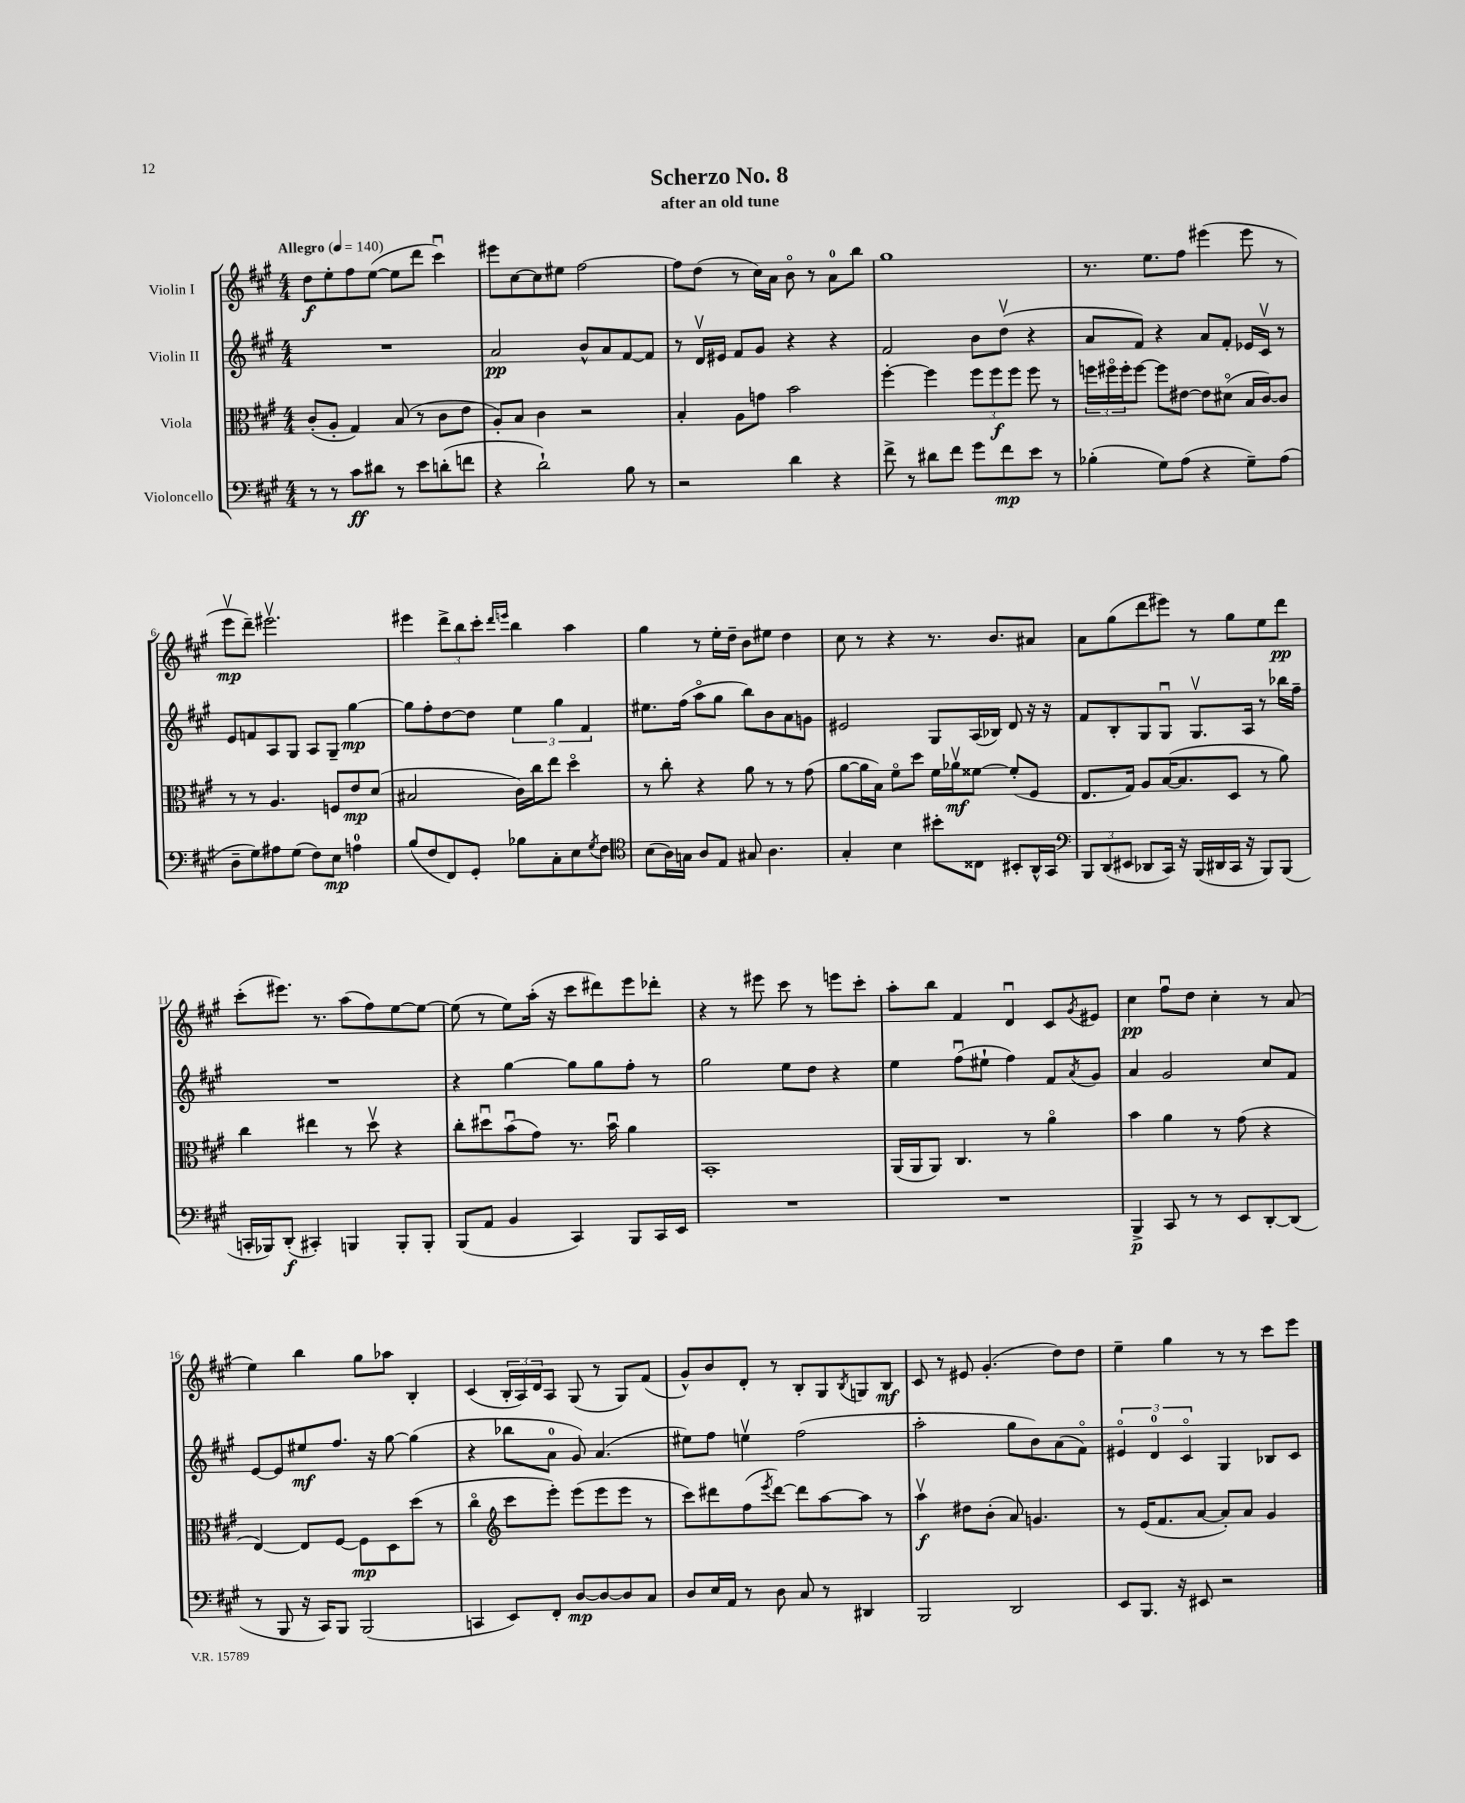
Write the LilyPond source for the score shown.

\header { title = "Scherzo No. 8" subtitle = "after an old tune" }
<<
\new StaffGroup <<
\new Staff = "s0" \with { instrumentName = "Violin I" } {
    \clef treble \key a \major \numericTimeSignature \time 4/4 \tempo "Allegro" 4 = 140
    d''8\f e''8-. fis''8 e''8~( e''8 d'''8 cis'''4\downbow) |
    eis'''8 cis''8~ cis''8 eis''8 fis''2~ |
    fis''8 d''8( r8 cis''16) a'16 b'8\flageolet r8 a'8-0 b''8 |
    gis''1 |
    r8. e''8. fis''8 eis'''4( eis'''8 r8 |
    e'''8\upbow\mp d'''8--) eis'''2.\upbow |
    eis'''4 \tuplet 3/2 { d'''8-> b''8 cis'''8-. } \grace { d'''16 e'''16 } b''4 a''4 |
    gis''4 r8 e''16-. d''16-- b'8 eis''8 d''4 |
    cis''8 r8 r4 r8. b'8. ais'8 |
    a'8 gis''8( d'''8 eis'''8) r8 gis''8 e''8 d'''8\pp |
    cis'''8-.( eis'''8.) r8. a''8( fis''8) e''8~ e''8~ |
    e''8( r8 e''8) a''16-.( r16 cis'''8 dis'''8) e'''8 des'''8-. |
    r4 r8 eis'''8 cis'''8 r8 e'''8 cis'''8-. |
    a''8-. b''8 fis'4 d'4\downbow cis'8 \acciaccatura { gis'8 } eis'8 |
    cis''4\pp fis''8\downbow d''8 cis''4-. r8 a'8( |
    e''4) b''4 gis''8 aes''8 b4-. |
    cis'4( \tuplet 3/2 { b16-. a16) d'16 } a8 gis8( r8 gis8) fis'8( |
    gis'8-^) b'8 d'8-. r8 b8-. gis8 \acciaccatura { b8 } g8 b8\mf |
    cis'8 r8 eis'8 gis'4.-.( d''8) d''8 |
    e''4-- gis''4 r8 r8 cis'''8 e'''8 \bar "|." |
}
\new Staff = "s1" \with { instrumentName = "Violin II" } {
    \clef treble \key a \major \numericTimeSignature \time 4/4
    R1 |
    a'2\pp b'8-^ a'8 fis'8~ fis'8 |
    r8 d'16\upbow eis'16 fis'8 gis'8 r4 r4 |
    fis'2 b'8 d''8\upbow( r4 |
    a'8 fis'8) r4 a'8 fis'8-. ees'16 cis'16\upbow r8 |
    e'8 f'8 a8 gis8 a8 gis8-- gis''4~\mp |
    gis''8 fis''8-. d''8~ d''8 \tuplet 3/2 { e''4 gis''4 fis'4 } |
    eis''8. fis''16( a''8\flageolet gis''8 b''8) b'8 a'8 g'8 |
    eis'2 gis8 a16( bes16) d'8 r16 r16 |
    fis'8 b8-. gis8 gis8\downbow gis8.\upbow a16 r8 bes''16 fis''16-- |
    R1 |
    r4 gis''4~ gis''8 gis''8 fis''8-. r8 |
    gis''2 e''8 d''8 r4 |
    e''4 fis''8\downbow( eis''8-! fis''4) fis'8 \acciaccatura { a'8 } gis'8 |
    a'4 gis'2 cis''8 fis'8 |
    e'8~ e'8 eis''8\mf fis''8. r16 gis''8~ gis''4( |
    r4 bes''8 a'8-0 gis'8) a'4.( |
    eis''8) fis''8 e''4\upbow fis''2( |
    a''2-. gis''8 b'8) a'8( fis'8\flageolet) |
    \tuplet 3/2 { eis'4\flageolet d'4-0 cis'4\flageolet } gis4 bes8 cis'8 \bar "|." |
}
\new Staff = "s2" \with { instrumentName = "Viola" } {
    \clef alto \key a \major \numericTimeSignature \time 4/4
    cis'8-.( a8-. gis4) b8( r8 cis'8 e'8 |
    a8-.) b8 cis'4 r2 |
    b4-. a8 g'8 b'2 |
    fis''4~-. fis''4 \tuplet 3/2 { fis''8 fis''8\f fis''8 } fis''8 r8 |
    \tuplet 3/2 { f''16 fis''16\flageolet fis''16-. } fis''8~ fis''8 eis'8~ eis'8 dis'8\flageolet( b16 cis'16~) cis'8 |
    r8 r8 a4. f8 e'8\mp d'8( |
    bis2 cis'16) cis''16 e''8 d''4\flageolet |
    r8 cis''8-. r4 a'8 r8 r8 gis'8( |
    a'8~ a'16 b16) fis'8\flageolet d''8 fis'16 aes'16\upbow\mf fisis'8~ fisis'8-.( fis8 |
    e8. gis16) a8 b16~( b8. d8 r8 a'8) |
    cis''4 eis''4 r8 d''8\upbow r4 |
    cis''8-. dis''8\downbow b'8\downbow( gis'8) r8. b'16\downbow a'4 |
    b,1-. |
    a,16( a,16 a,8) cis4. r8 a'4\flageolet |
    b'4 a'4 r8 gis'8( r4 |
    e4~) e8 fis8~ fis8\mp d8 d''8( r8 |
    cis''4\flageolet \clef treble cis'''8 e'''8-.) e'''8( e'''8 e'''8 r8 |
    cis'''8) dis'''8 fis''8( \acciaccatura { e'''8 } dis'''8~) dis'''8 a''8~ a''8 r8 |
    a''4\upbow\f dis''8 b'8-.( a'8) g'4. |
    r8 e'16( fis'8. a'8~ a'8-.) a'8 gis'4 \bar "|." |
}
\new Staff = "s3" \with { instrumentName = "Violoncello" } {
    \clef bass \key a \major \numericTimeSignature \time 4/4
    r8 r8 cis'8\ff dis'8 r8 e'8 d'8-.( f'8 |
    r4 d'2-!) b8 r8 |
    r2 d'4 r4 |
    fis'8-> r8 dis'8 fis'8 gis'8 fis'8\mp e'8 r8 |
    bes4-.( gis8) a8( r4 gis8--) a8( |
    d8-- gis8) ais8 gis8( fis8) e8\mp a4-0 |
    b8( fis8 fis,8) gis,8-. bes8 cis8-. e8 \acciaccatura { gis8 } fis8 |
    \clef tenor b8( a16) g16 a8 e8 gis8 a4. |
    gis4-. b4 bis'8-. cisis8 bis,8-. a,16-^ gis,16 |
    \clef bass \tuplet 3/2 { b,,8 d,8( eis,8 } des,8 cis,16) r16 b,,16( dis,16 cis,16 r16 b,,8) b,,8( |
    c,16-. bes,,16) d,8-.\f( cis,4-.) b,,4 b,,8-. b,,8-. |
    b,,8( a,8 b,4 cis,4) b,,8 cis,16 e,16 |
    R1 |
    R1 |
    b,,4->\p cis,8 r8 r8 e,8 d,8~-. d,8( |
    r8 b,,8 r16 cis,16) b,,8 b,,2( |
    c,4 e,8) fis,8-. d8~\mp d8~ d8 cis8 |
    d8 e16 a,16 r8 d8 cis8 r8 dis,4 |
    b,,2 d,2 |
    e,8 b,,8. r16 eis,8 r2 \bar "|." |
}
>>
>>
